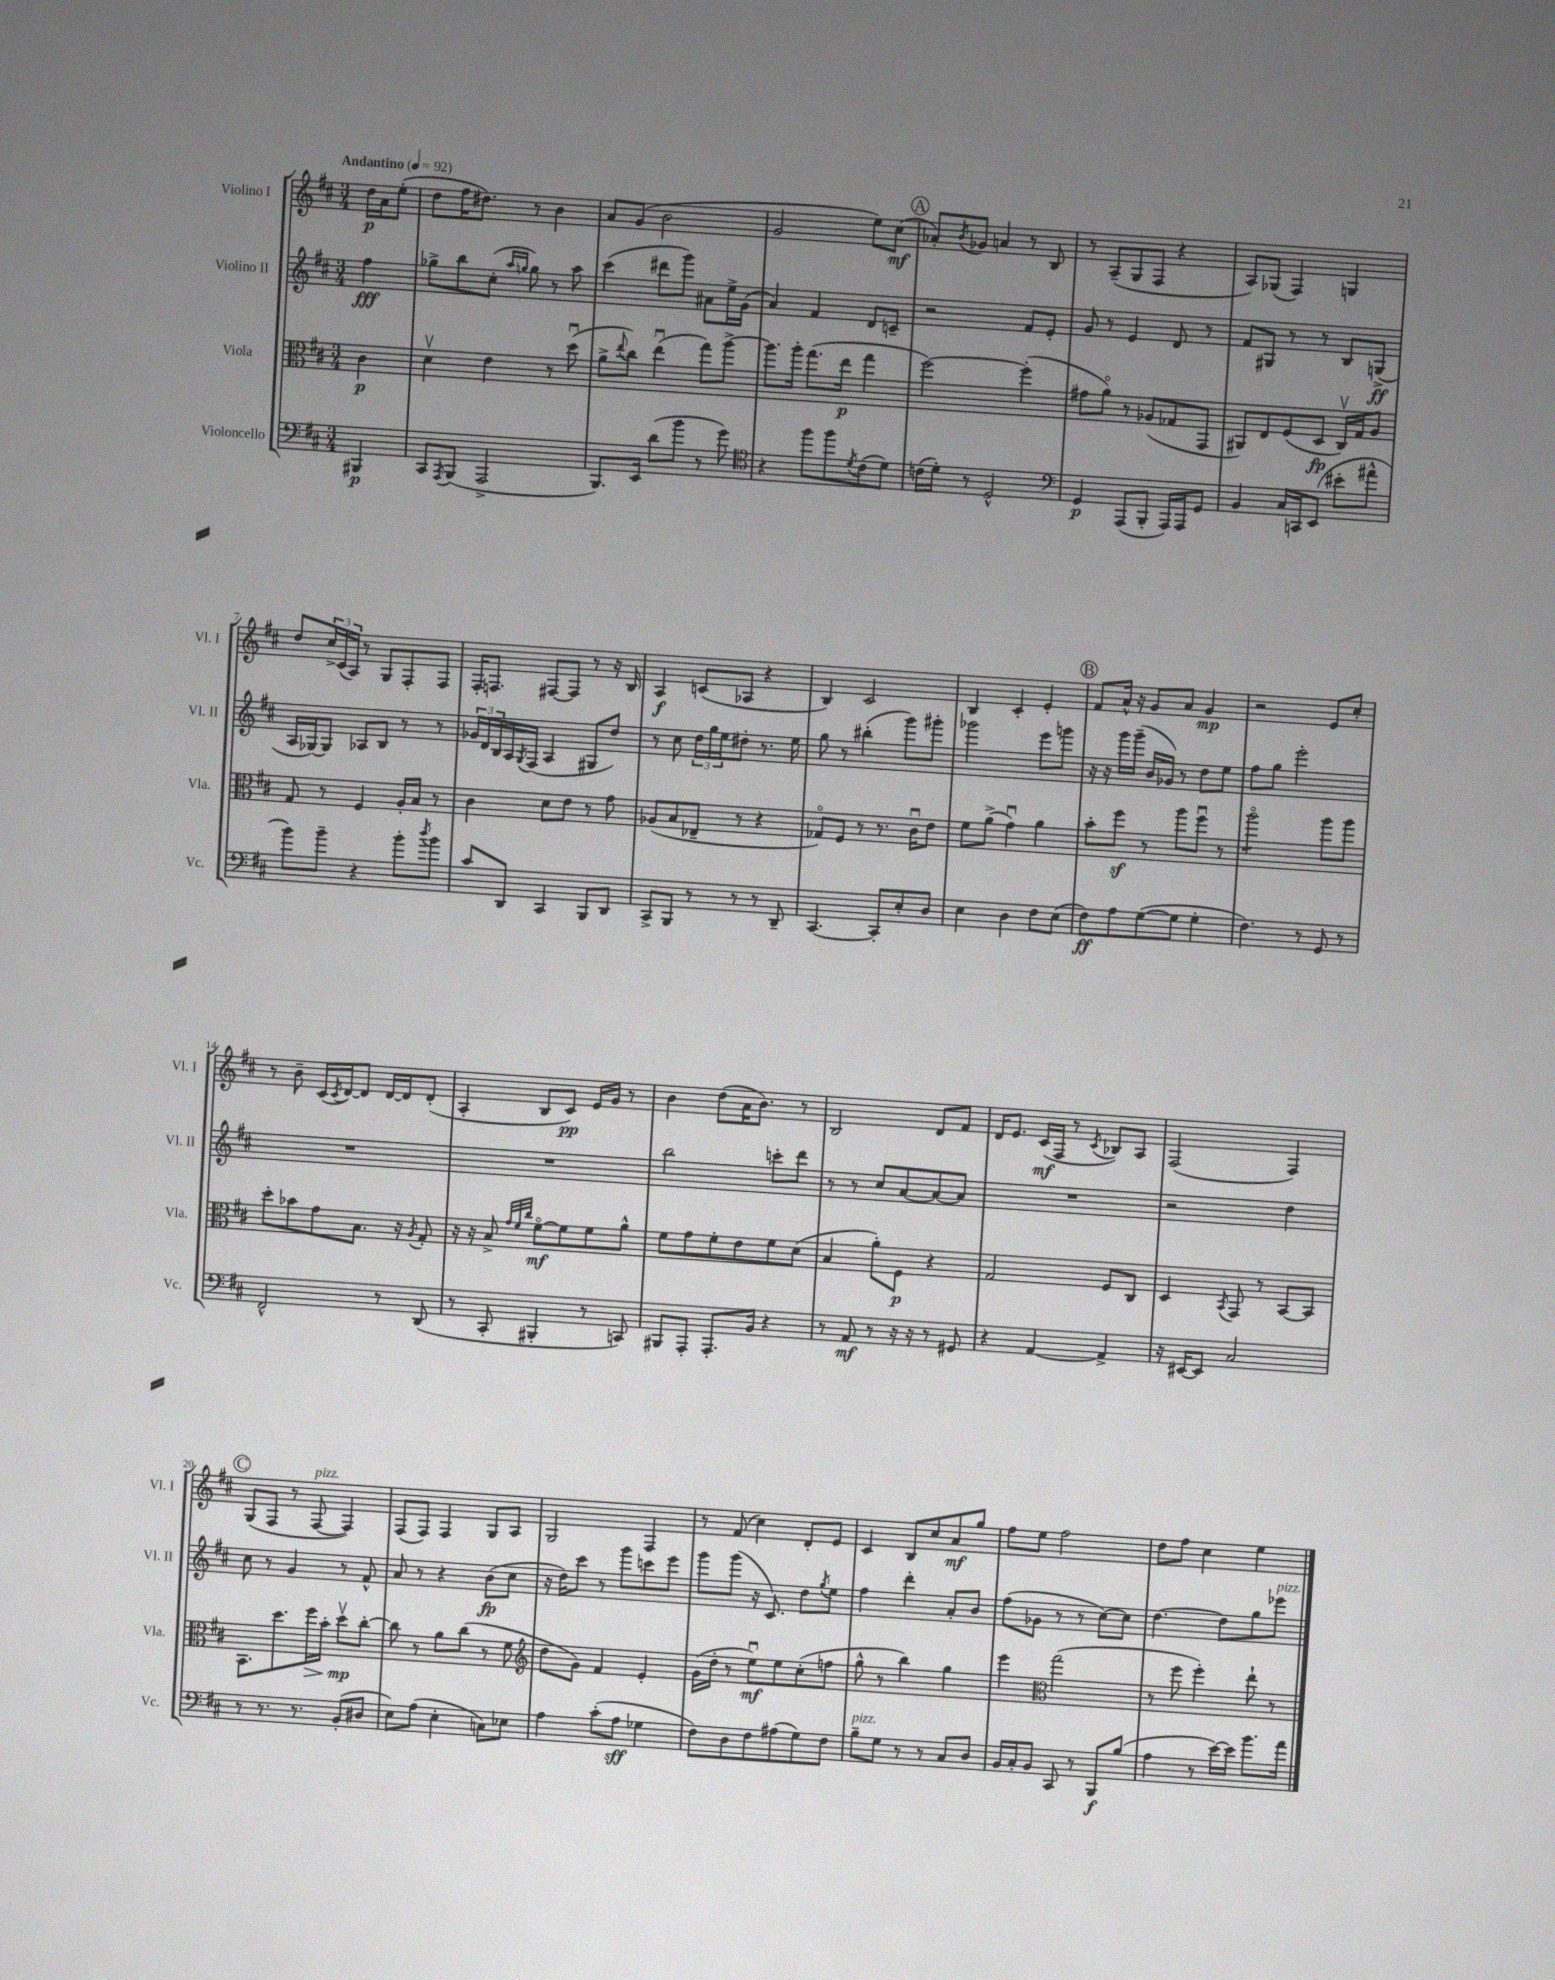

**kern	**kern	**kern	**kern
*staff4	*staff3	*staff2	*staff1
*clefF4	*clefC3	*clefG2	*clefG2
*k[f#c#]	*k[f#c#]	*k[f#c#]	*k[f#c#]
*M3/4	*M3/4	*M3/4	*M3/4
*MM92	*MM92	*MM92	*MM92
4BBB#	4c#	4ff#	16dd
.	.	.	16a
.	.	.	(8ee'
=	=	=	=
8CC#	4dv	8gg-^	8dd
8qAAA	.	.	.
(8BBB	.	8bb	16ff#
.	.	.	8.dd#)
2AAA^	4e	(8cc#'	.
.	.	16qqaa	.
.	.	16qqgg	.
.	.	8gg)	8r
.	8r	8r	4b
.	(8ddu	8aa	.
=	=	=	=
8.BBB)	8a^	(4ccc#	8a
.	8qqee	.	.
.	8cc#)	.	(8g
16EE	.	.	.
(8d	(4eeu	8ddd#	2b
8b	.	8ggg)	.
8r	8gg)	8a#	.
8g)	[8aa^	16ee^	.
.	.	(16g	.
=	=	=	=
*clefC4	*	*	*
4r	8.aa]	4a)	2g
.	16aa'	.	.
8ff#	(8.gg	4f#	.
8ff#	.	.	.
.	16ee	.	.
8qd	.	.	.
(8c#	4gg	8d	8ee)
8d)	.	8c~	(8cc#
=	=	=	=
(16c	[2ff#)	2r	8a-')
16d')	.	.	.
.	.	.	8qb
8r	.	.	8g-
2D^^	.	.	4a
.	(4ff#']	8f#	8r
.	.	8e'	8B
=	=	=	=
*clefF4	*	*	*
4GG	8g#	8g	8r
.	8ao)	8r	(8A~
(8AAA	8r	4e	8G
8BBB'	(8A-	.	8F#
16AAA)	8G-	8d	4r
16AAA	.	.	.
8GG	8GG	8r	.
=	=	=	=
4BB	8AA#)	8f#	8A)
.	8E	8G#	(8G-
16C#	(8F#	8r	4F#)
16CC	.	.	.
(8EE	8D	8r	.
8e#'	16C#v)	8B	4G
.	16G	.	.
8a#^^	8A	(8G^	.
=	=	=	=
8b)	8G	16A	8dd
.	.	[16G-)	.
8b~	8r	8G-]	24cc#^
.	.	.	(24c#
.	.	.	24A)
4r	4F#	8A-	8r
.	.	8B	8G
8b'	16A'	8r	8F#'
.	16B	.	.
8qdd	.	.	.
8b	8r	8r	8F#
=	=	=	=
8c#	4c#	24g-	16F#'
.	.	24d	.
.	.	.	8.F
.	.	24B	.
8DD	.	16A	.
.	.	8qG	.
.	.	(16F#	.
4CC#	8d	4A	[8F#
.	8e	.	8F#]
8BBB	8r	8G#	8r
8DD	8g	8dd)	16r
.	.	.	16B
=	=	=	=
8CC#^	(8A-	8r	4A
8BBB	8B	8cc#	.
8r	8E-~	24dd	(8c
.	.	24gg	.
.	.	24ee	.
8r	8r	8dd#'	8A-
8r	4r	8.r	4r
8DD~	.	.	.
.	.	16ee	.
=	=	=	=
[4.CC#	8G-o)	8gg	4B)
.	8F#	8r	.
.	8r	(4bb#'	2c#
8CC#']	8.r	.	.
8E'	.	8ggg)	.
.	16c#u	.	.
8D	8e	8ggg#'	.
=	=	=	=
4E	8f#	2ggg-	4B
.	(8a^	.	.
4D	4gu)	.	4c#'
8F#	4a	8eee	4e'
(8E	.	8ggg	.
=	=	=	=
8F#)	8b'	16r	8f#
.	.	16r	.
8A	8ff#	16ggg	16a^^
.	.	(16ggg~	16r
([8G	8r	16b	8g
.	.	16g-)	.
8G]	8aa	8r	8a
4G'	8ff#u	8dd	4g
.	8r	8ee	.
=	=	=	=
4.F#)	2aao	8ff#	2r
.	.	8gg	.
.	.	2eee'	.
8r	.	.	.
8GG	8aa	.	8e
8r	8aa	.	8cc#'
=	=	=	=
2FF#^^	8dd'	2.r	8r
.	8b-	.	8b~
.	8g	.	(16c#
.	.	.	8qc#
.	.	.	[16d)
.	8.B	.	8d]
8r	.	.	[16d
.	16r	.	16d]
.	8qA	.	.
(8DD	8G'	.	(8d'
=	=	=	=
8r	16r	2.r	4A'
.	16r	.	.
8CC#'	8B^	.	.
.	32qqg	.	.
.	32qqf#	.	.
.	32qqcc#	.	.
4BBB#'	[8f#o	.	8B
.	8f#]	.	8c#)
8r	8f#	.	16e
.	.	.	16g
8CC)	8a^^	.	8r
=	=	=	=
8BBB#	8f#	2bb	4b
8AAA'	8g	.	.
8.AAA'	8f#'	.	(8dd
.	8e	.	16a
16BB	.	.	8.b)
4r	8f#	8ccc'	.
.	(8d	8ddd	8r
=	=	=	=
8r	4B	8r	2B
8AA	.	8r	.
8r	8a')	8cc#	.
16r	8F#	[8a	.
16r	.	.	.
8r	4r	8a_	8d
8GG#	.	8a]	8f#
=	=	=	=
4r	2G	2.r	16d
.	.	.	8.e
[4AA	.	.	(16c#
.	.	.	16F#
.	.	.	8r
.	.	.	8qc#
4AA^]	8F#	.	8B-)
.	8C#	.	8A
=	=	=	=
16r	4D	2r	(2F#
[16EE#	.	.	.
8EE#]	.	.	.
.	8qBB	.	.
2C#	8GG	.	.
.	8r	.	.
.	[8BB	4dd	4F#)
.	8BB]	.	.
=	=	=	=
8r	8.BB	8cc#	(8G
8.r	.	8r	8F#
.	8.dd	.	.
.	.	4g	8r
8.r	.	.	.
.	16ff#	.	[8F#
.	16b'	.	.
(8BB'	8ddv	8r	4F#])
8D#	[8cc#'	8f#^^	.
=	=	=	=
8E)	8cc#]	8a	(8F#
(8A	8r	8r	8F#)
4E'	8a	4r	4F#
.	(8cc#	.	.
8C)	8r	(8b	8G
8E-	8f#	8cc#	8A
=	=	=	=
*	*clefG2	*	*
4A	8dd	16r	2G
.	.	16dd)	.
.	8g)	8ccc#	.
(8c#'	4f#	8r	.
8A	.	8ggg	.
4G-	4e'	8ccc	4F#
.	.	8eee	.
=	=	=	=
8F#)	(16g	8ggg	8r
.	16dd'	.	.
8D	8r	(8ggg	(8f#
8F#	8eeu)	16r	4cc#)
.	.	8.c#)	.
(8A#	8ee	.	.
8G)	(8cc#'	8dd	8d'
.	.	8qgg	.
8F#	8ff	8ee	8e
=	=	=	=
8B~	8gg^^	4ff#	4c#
8G	8r	.	.
8r	4bb)	4ddd'	8B
8r	.	.	8cc#
8C#	4gg	8a'	8a
8D	.	8b	8gg
=	=	=	=
16BB	4eee	(8ff#	8ff#
16C#'	.	.	.
8BB	.	8g-	8ee
*	*clefC3	*	*
8CC#	(2gg	8r	2ff#
8r	.	8r	.
8BBB	.	[8cc#)	.
(8B	.	8cc#]	.
=	=	=	=
4A	8r	[4.dd	8dd
.	8ff#	.	8ff#
8r	4ff#')	.	4cc#
[16e)	.	8dd]	.
16e]	.	.	.
8.b	8ee`	8gg	4ee
.	8r	8eee-	.
16a	.	.	.
==	==	==	==
*-	*-	*-	*-
